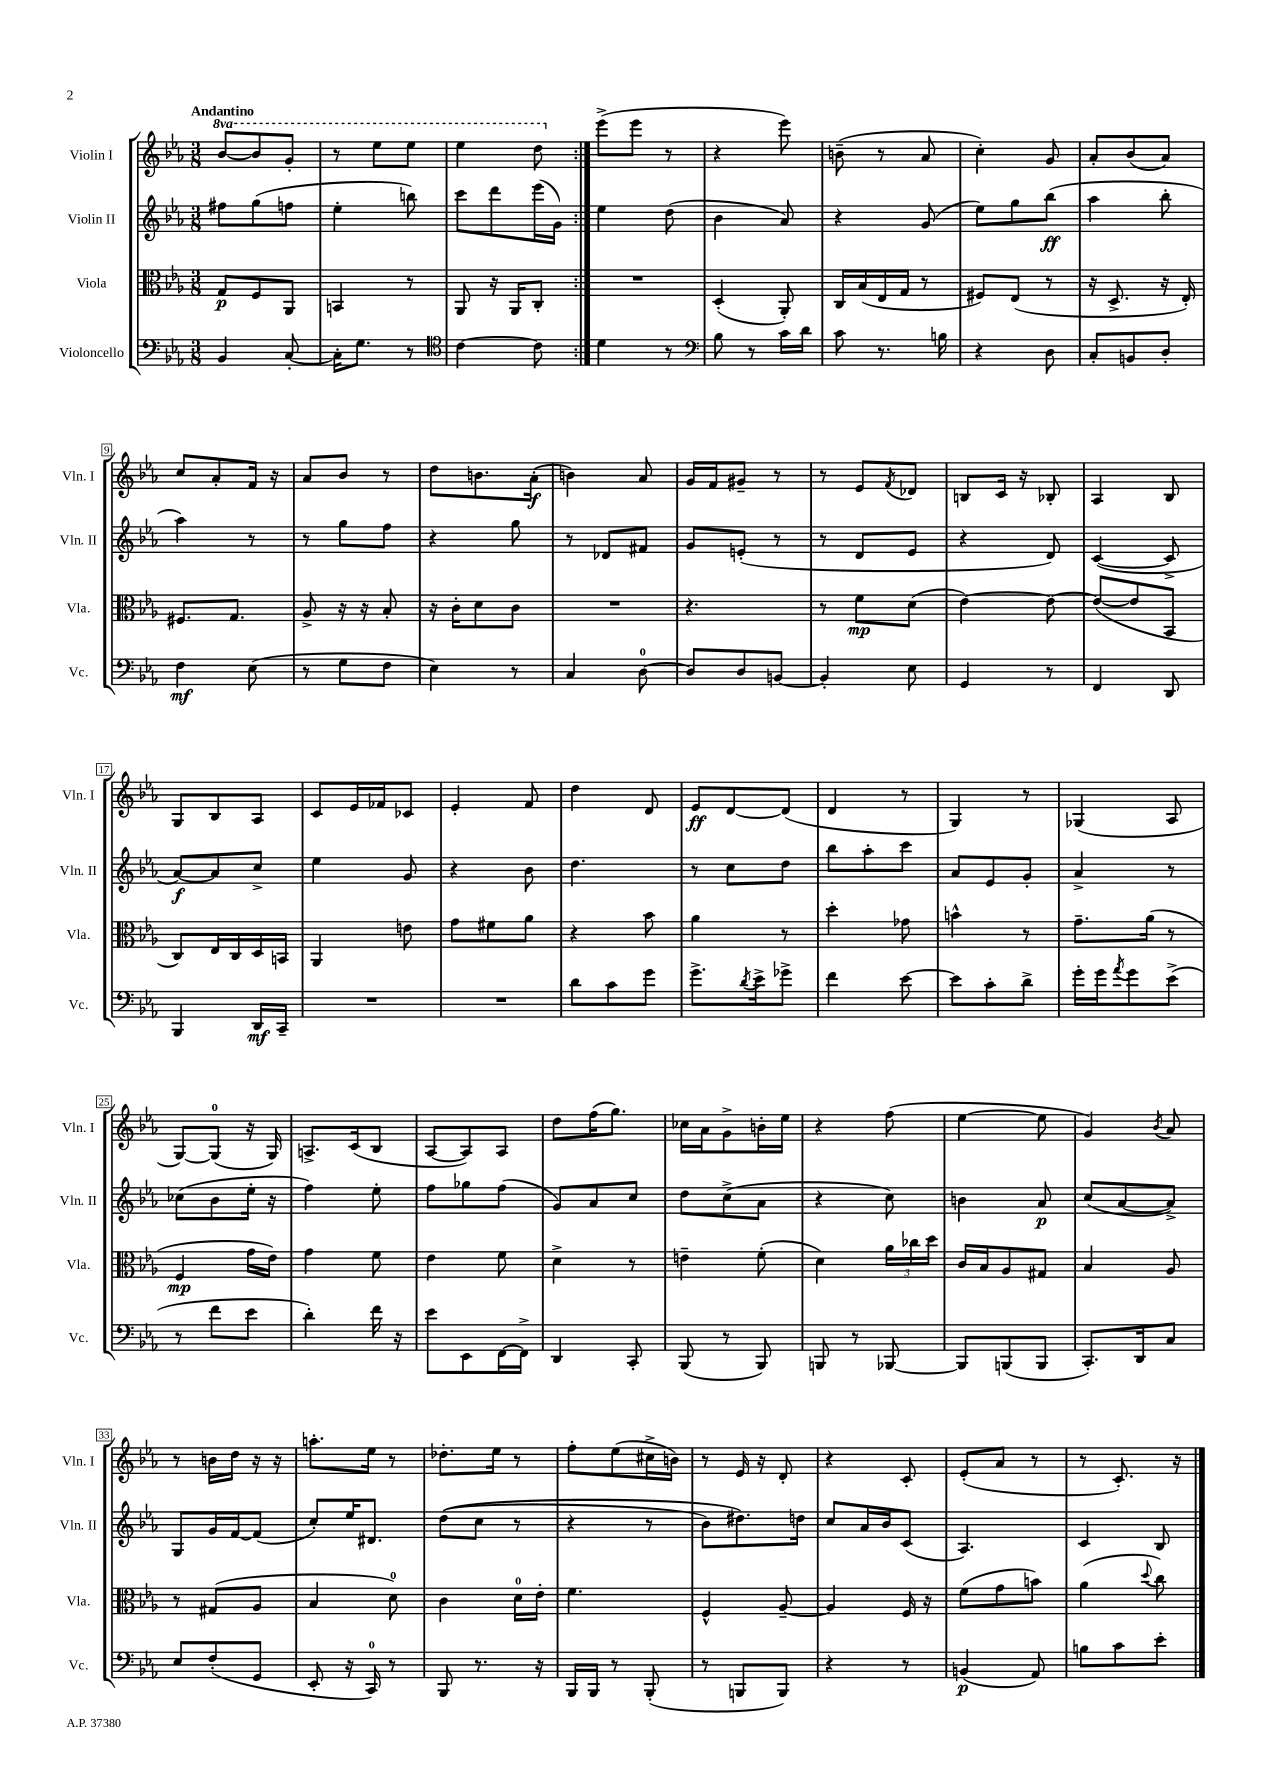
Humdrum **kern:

**kern	**dynam	**kern	**dynam	**kern	**dynam	**kern	**dynam
*part4	*part4	*part3	*part3	*part2	*part2	*part1	*part1
*staff4	*staff4	*staff3	*staff3	*staff2	*staff2	*staff1	*staff1
*I"Violoncello	*	*I"Viola	*	*I"Violin II	*	*I"Violin I	*
*I'Vc.	*	*I'Vla.	*	*I'Vln. II	*	*I'Vln. I	*
*clefF4	*	*clefC3	*	*clefG2	*	*clefG2	*
*k[b-e-a-]	*	*k[b-e-a-]	*	*k[b-e-a-]	*	*k[b-e-a-]	*
*M3/8	*	*M3/8	*	*M3/8	*	*M3/8	*
*	*	*	*	*	*	*8va	*
=1	=1	=1	=1	=1	=1	=1	=1
!	!	!	!	!	!	!LO:TX:a:B:t=Andantino	!
4BB-/	.	8G/L	p	8ff#X\L	.	[8bb-/L	.
.	.	8F/	.	(8gg\	.	8bb-/]	.
[8C'/	.	8AA-/J	.	8ffn\J	.	8gg'/J	.
=2	=2	=2	=2	=2	=2	=2	=2
16C'\KL]	.	4BBn/	.	4ee-'\	.	8r	.
8.G\J	.	.	.	.	.	.	.
.	.	.	.	.	.	8eee-\L	.
8r	.	8r	.	8bbn\)	.	8eee-\J	.
=3	=3	=3	=3	=3	=3	=3	=3
*clefC4	*	*	*	*	*	*	*
[4c\	.	8AA-/	.	8ccc\L	.	4eee-\	.
.	.	16r	.	8ddd\	.	.	.
.	.	16AA-/KL	.	.	.	.	.
8c\]	.	8C'/J	.	(16eee-\L	.	8ddd\	.
.	.	.	.	16g\JJ)	.	.	.
=4:|!	=4:|!	=4:|!	=4:|!	=4:|!	=4:|!	=4:|!	=4:|!
*	*	*	*	*	*	*X8va	*
4d\	.	4.r	.	4ee-\	.	(8eee-^\L	.
.	.	.	.	.	.	8eee-\J	.
8r	.	.	.	(8dd\	.	8r	.
=5	=5	=5	=5	=5	=5	=5	=5
*clefF4	*	*	*	*	*	*	*
8B-\	.	(4D'/	.	4b-\	.	4r	.
8r	.	.	.	.	.	.	.
16c\LL	.	8AA-'/)	.	8a-/)	.	8eee-\)	.
16d\JJ	.	.	.	.	.	.	.
=6	=6	=6	=6	=6	=6	=6	=6
8c\	.	16C/LL	.	4r	.	(8bn~\	.
.	.	(16B-/	.	.	.	.	.
8.r	.	16E-/	.	.	.	8r	.
.	.	16G/JJ	.	.	.	.	.
.	.	8r	.	(8g/	.	8a-/	.
16Bn\	.	.	.	.	.	.	.
=7	=7	=7	=7	=7	=7	=7	=7
4r	.	8F#X/L)	.	8ee-\L)	.	4cc'\)	.
.	.	(8E-/J	.	8gg\	.	.	.
8D\	.	8r	.	(8bb-\J	ff	8g/	.
=8	=8	=8	=8	=8	=8	=8	=8
8C'/L	.	16r	.	4aa-\	.	8a-'/L	.
.	.	8.D^/	.	.	.	.	.
8BBn/	.	.	.	.	.	(8b-/	.
8D'/J	.	16r	.	8bb-'\	.	8a-/J)	.
.	.	16E-'/)	.	.	.	.	.
!!LO:LB:g=z
=9	=9	=9	=9	=9	=9	=9	=9
4F\	mf	8.F#X/L	.	4aa-\)	.	8cc/L	.
.	.	.	.	.	.	8a-'/	.
.	.	8.G/J	.	.	.	.	.
(8E-\	.	.	.	8r	.	16f/Jk	.
.	.	.	.	.	.	16r	.
=10	=10	=10	=10	=10	=10	=10	=10
8r	.	8A-^/	.	8r	.	8a-/L	.
8G\L	.	16r	.	8gg\L	.	8b-/J	.
.	.	16r	.	.	.	.	.
8F\J	.	8B-'/	.	8ff\J	.	8r	.
=11	=11	=11	=11	=11	=11	=11	=11
4E-\)	.	16r	.	4r	.	8dd\L	.
.	.	16c'\KL	.	.	.	.	.
.	.	8d\	.	.	.	8.bn\	.
8r	.	8c\J	.	8gg\	.	.	.
.	.	.	.	.	.	(16a-'\Jk	f
=12	=12	=12	=12	=12	=12	=12	=12
4C/	.	4.r	.	8r	.	4bn\)	.
.	.	.	.	8d-X/L	.	.	.
[8D\	.	.	.	8f#X/J	.	8a-/	.
=13	=13	=13	=13	=13	=13	=13	=13
8D/L]	.	4.r	.	8g/L	.	16g/LL	.
.	.	.	.	.	.	16f/J	.
8D/	.	.	.	(8en'/J	.	8g#X~/J	.
[8BBn/J	.	.	.	8r	.	8r	.
=14	=14	=14	=14	=14	=14	=14	=14
4BB'/]	.	8r	.	8r	.	8r	.
.	.	8f\L	mp	8d/L	.	8e-/L	.
.	.	.	.	.	.	8qf/	.
8E-\	.	(8d\J	.	8e-/J	.	8d-X/J	.
=15	=15	=15	=15	=15	=15	=15	=15
4GG/	.	[4e-\)	.	4r	.	8Bn/L	.
.	.	.	.	.	.	16c/Jk	.
.	.	.	.	.	.	16r	.
8r	.	8e-\_	.	8d/)	.	8B-X'/	.
=16	=16	=16	=16	=16	=16	=16	=16
4FF/	.	(8e-/L_	.	([4c/	.	4A-/	.
.	.	8e-/]	.	.	.	.	.
8DD/	.	8BB-/J	.	8c^/]	.	8B-/	.
!!LO:LB:g=z
=17	=17	=17	=17	=17	=17	=17	=17
4BBB-/	.	8C/L)	.	[8a-/L)	f	8G/L	.
.	.	16E-/L	.	8a-/]	.	8B-/	.
.	.	16C/	.	.	.	.	.
16DD/LL	mf	16D/	.	8cc^/J	.	8A-/J	.
16CC~/JJ	.	16BBn/JJ	.	.	.	.	.
=18	=18	=18	=18	=18	=18	=18	=18
4.r	.	4AA-/	.	4ee-\	.	8c/L	.
.	.	.	.	.	.	16e-/L	.
.	.	.	.	.	.	16f-X/J	.
.	.	8en\	.	8g/	.	8c-X/J	.
=19	=19	=19	=19	=19	=19	=19	=19
4.r	.	8g\L	.	4r	.	4e-'/	.
.	.	8f#X\	.	.	.	.	.
.	.	8a-\J	.	8b-\	.	8f/	.
=20	=20	=20	=20	=20	=20	=20	=20
8d\L	.	4r	.	4.dd\	.	4dd\	.
8c\	.	.	.	.	.	.	.
8g\J	.	8b-\	.	.	.	8d/	.
=21	=21	=21	=21	=21	=21	=21	=21
8.g^\L	.	4a-\	.	8r	.	8e-/L	ff
.	.	.	.	8cc\L	.	[8d/	.
8qd/	.	.	.	.	.	.	.
16e-^\k	.	.	.	.	.	.	.
8g-X^\J	.	8r	.	8dd\J	.	(8d/J]	.
=22	=22	=22	=22	=22	=22	=22	=22
4f\	.	4dd'\	.	8bb-\L	.	4d/	.
.	.	.	.	8aa-'\	.	.	.
[8e-\	.	8g-X\	.	8ccc\J	.	8r	.
=23	=23	=23	=23	=23	=23	=23	=23
8e-\L]	.	4bn^^\	.	8a-/L	.	4G/)	.
8c'\	.	.	.	8e-/	.	.	.
8d^\J	.	8r	.	8g'/J	.	8r	.
=24	=24	=24	=24	=24	=24	=24	=24
16g'\LL	.	8.g~\L	.	4a-^/	.	(4G-X/	.
16g\J	.	.	.	.	.	.	.
8qa-/	.	.	.	.	.	.	.
8g\	.	.	.	.	.	.	.
.	.	(16a-\Jk	.	.	.	.	.
(8e-^\J	.	8r	.	8r	.	8A-/	.
!!LO:LB:g=z
=25	=25	=25	=25	=25	=25	=25	=25
8r	.	4F/	mp	(8cc-X\L	.	[8G/L)	.
8f\L	.	.	.	8b-\	.	(8G/J]	.
8e-\J	.	16g\LL	.	16ee-'\Jk	.	16r	.
.	.	16e-\JJ)	.	16r	.	16G/)	.
=26	=26	=26	=26	=26	=26	=26	=26
4d'\)	.	4g\	.	4ff\)	.	8.An^/L	.
.	.	.	.	.	.	(16c/k	.
16f\	.	8f\	.	8ee-'\	.	8B-/J	.
16r	.	.	.	.	.	.	.
=27	=27	=27	=27	=27	=27	=27	=27
8e-\L	.	4e-\	.	8ff\L	.	[8A-/L	.
8EE-\	.	.	.	8gg-X\	.	8A-/])	.
[16FF\L	.	8f\	.	(8ff\J	.	8A-/J	.
16FF^\JJ]	.	.	.	.	.	.	.
=28	=28	=28	=28	=28	=28	=28	=28
4DD/	.	4d^\	.	8g/L)	.	8dd\L	.
.	.	.	.	8a-/	.	(16ff\K	.
.	.	.	.	.	.	8.gg\J)	.
8CC'/	.	8r	.	8cc/J	.	.	.
=29	=29	=29	=29	=29	=29	=29	=29
(8BBB-/	.	4en~\	.	8dd\L	.	16cc-X\LL	.
.	.	.	.	.	.	16a-\J	.
8r	.	.	.	(8cc^\	.	8g^\	.
8BBB-/)	.	(8f'\	.	8a-\J	.	16bn'\L	.
.	.	.	.	.	.	16ee-\JJ	.
=30	=30	=30	=30	=30	=30	=30	=30
8BBBn/	.	4d\)	.	4r	.	4r	.
8r	.	.	.	.	.	.	.
[8BBB-X/	.	24a-\LL	.	8cc\)	.	(8ff\	.
.	.	24cc-X\	.	.	.	.	.
.	.	24dd\JJ	.	.	.	.	.
=31	=31	=31	=31	=31	=31	=31	=31
8BBB-/L]	.	16c/LL	.	4bn\	.	[4ee-\	.
.	.	16B-/J	.	.	.	.	.
(8BBBn/	.	8A-/	.	.	.	.	.
8BBB/J	.	8G#X/J	.	8a-/	p	8ee-\]	.
=32	=32	=32	=32	=32	=32	=32	=32
8.CC'/L)	.	4B-/	.	(8cc/L	.	4g/)	.
.	.	.	.	[8a-/	.	.	.
16DD/k	.	.	.	.	.	.	.
.	.	.	.	.	.	8qb-/	.
8C/J	.	8A-/	.	8a-^/J])	.	8a-/	.
!!LO:LB:g=z
=33	=33	=33	=33	=33	=33	=33	=33
8E-/L	.	8r	.	8G/L	.	8r	.
(8F'/	.	(8G#X/L	.	16g/L	.	16bn\LL	.
.	.	.	.	[16f/J	.	16dd\JJ	.
8GG/J	.	8A-/J	.	(8f/J]	.	16r	.
.	.	.	.	.	.	16r	.
=34	=34	=34	=34	=34	=34	=34	=34
8EE-'/	.	4B-/	.	8cc'/L)	.	8.aan'\L	.
16r	.	.	.	16ee-/K	.	.	.
16CC/)	.	.	.	8.d#X/J	.	16ee-\Jk	.
8r	.	8d\)	.	.	.	8r	.
=35	=35	=35	=35	=35	=35	=35	=35
8BBB-/	.	4c\	.	((8dd\L	.	8.dd-X'\L	.
8.r	.	.	.	8cc\J	.	.	.
.	.	.	.	.	.	16ee-\Jk	.
.	.	16d\LL	.	8r	.	8r	.
16r	.	16e-'\JJ	.	.	.	.	.
=36	=36	=36	=36	=36	=36	=36	=36
16BBB-/LL	.	4.f\	.	4r	.	8ff'\L	.
16BBB-/JJ	.	.	.	.	.	.	.
8r	.	.	.	.	.	(8ee-\	.
(8BBB-'/	.	.	.	8r	.	16cc#X^\L	.
.	.	.	.	.	.	16bn\JJ)	.
=37	=37	=37	=37	=37	=37	=37	=37
8r	.	4F^^/	.	8b-\L)	.	8r	.
8BBBn/L	.	.	.	8.dd#X\)	.	16e-/	.
.	.	.	.	.	.	16r	.
8BBB/J)	.	[8A-~/	.	.	.	8d'/	.
.	.	.	.	16ddn\Jk	.	.	.
=38	=38	=38	=38	=38	=38	=38	=38
4r	.	4A-/]	.	8cc/L	.	4r	.
.	.	.	.	16a-/L	.	.	.
.	.	.	.	16b-/J	.	.	.
8r	.	16F/	.	(8c/J	.	8c'/	.
.	.	16r	.	.	.	.	.
=39	=39	=39	=39	=39	=39	=39	=39
(4BBn/	p	(8f\L	.	4.A-/)	.	(8e-'/L	.
.	.	8g\	.	.	.	8a-/J	.
8AA-/)	.	8bn\J)	.	.	.	8r	.
=40	=40	=40	=40	=40	=40	=40	=40
8Bn\L	.	(4a-\	.	4c/	.	8r	.
8c\	.	.	.	.	.	8.c'/)	.
.	.	8qqdd/	.	.	.	.	.
8e-'\J	.	8cc\)	.	8B-/	.	.	.
.	.	.	.	.	.	16r	.
==	==	==	==	==	==	==	==
*-	*-	*-	*-	*-	*-	*-	*-
